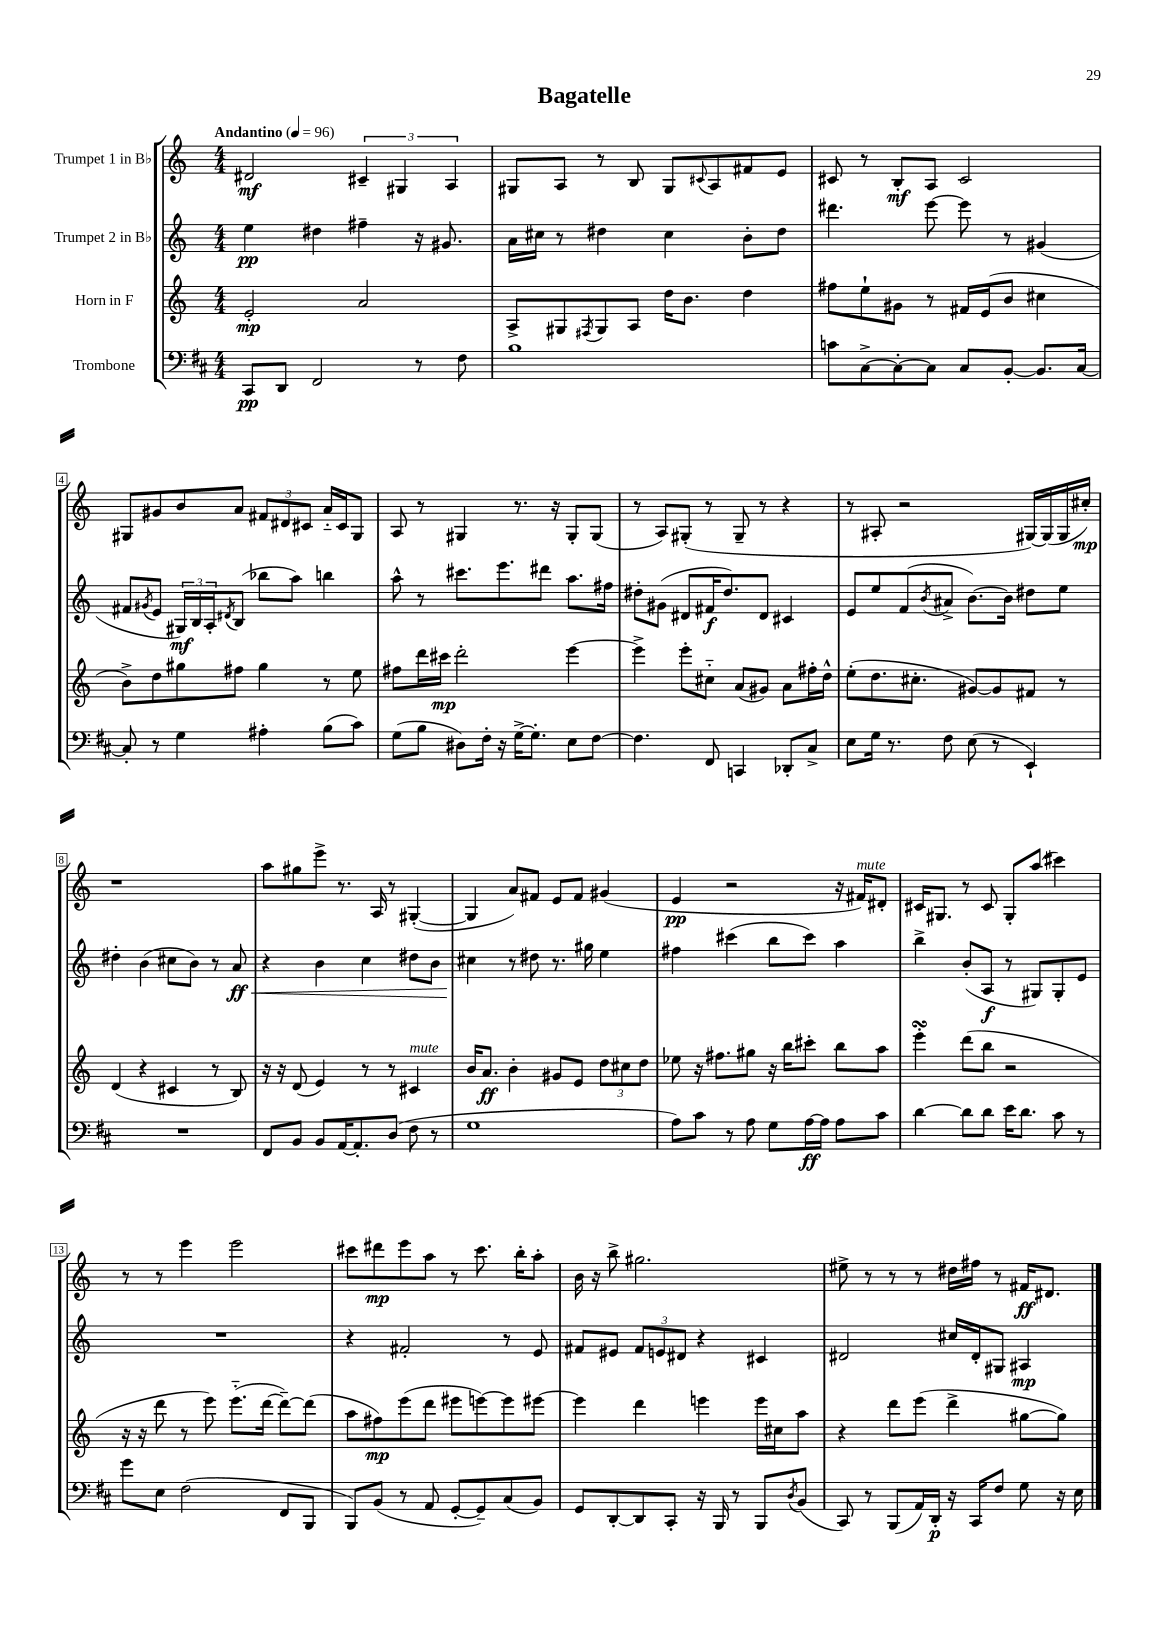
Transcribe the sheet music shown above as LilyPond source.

\header { title = "Bagatelle" }
<<
\new StaffGroup <<
\new Staff = "s0" \with { instrumentName = "Trumpet 1 in Bb" } {
    \clef treble \key c \major \numericTimeSignature \time 4/4 \tempo "Andantino" 4 = 96
    dis'2\mf \tuplet 3/2 { cis'4-- gis4 a4 } |
    gis8 a8 r8 b8 gis8 \appoggiatura { cis'8 } a8 fis'8 e'8 |
    cis'8 r8 b8-.\mf a8 cis'2 |
    gis8 gis'8 b'8 a'8 \tuplet 3/2 { fis'8 dis'8 cis'8 } a'16-_ cis'16 gis8 |
    a8 r8 gis4 r8. r16 gis8-. gis8( |
    r8 a8) gis8-.( r8 gis8-- r8 r4 |
    r8 ais8-. r2 gis16~) gis16( gis16 cis''16-.\mp) |
    r1 |
    a''8 gis''8 e'''8-> r8. a16 r8 gis4~-.( |
    gis4 a'8) fis'8 e'8 fis'8 gis'4( |
    e'4\pp r2 r16 fis'16^\markup { \italic "mute" }) dis'8-. |
    cis'16 gis8. r8 cis'8 gis8-. a''8( cis'''4) |
    r8 r8 e'''4 e'''2 |
    cis'''8 dis'''8\mp e'''8 a''8 r8 cis'''8. b''16-. a''8-. |
    b'16 r16 b''8-> gis''2. |
    eis''8-> r8 r8 r8 dis''16 fis''16 r8 fis'16\ff dis'8. \bar "|." |
}
\new Staff = "s1" \with { instrumentName = "Trumpet 2 in Bb" } {
    \clef treble \key c \major \numericTimeSignature \time 4/4
    e''4\pp dis''4 fis''4-- r16 gis'8. |
    a'16 cis''16 r8 dis''4 cis''4 b'8-. dis''8 |
    dis'''4. e'''8~ e'''8 r8 gis'4( |
    fis'8 \acciaccatura { gis'8 } e'8 \tuplet 3/2 { gis16\mf) b16 a16-. } \acciaccatura { dis'8 } b8( bes''8 a''8) b''4 |
    a''8-^ r8 cis'''8. e'''8. dis'''8 a''8. fis''16 |
    dis''8-. gis'8( dis'8 fis'16\f dis''8.) dis'8 cis'4 |
    e'8 e''8 f'8( \acciaccatura { b'8 } ais'8-> b'8.~) b'16 dis''8 e''8 |
    dis''4-. b'4( cis''8 b'8) r8 a'8\ff\< |
    r4 b'4 c''4 dis''8 b'8 |
    cis''4\! r8 dis''8 r8. gis''16 e''4 |
    fis''4 cis'''4( b''8 cis'''8) a''4 |
    b''4-> b'8-.( a8\f r8 gis8) gis8-. e'8 |
    R1 |
    r4 fis'2-. r8 e'8 |
    fis'8 eis'8 \tuplet 3/2 { fis'8 e'8 dis'8 } r4 cis'4 |
    dis'2 cis''16 dis'16-. gis8 ais4\mp \bar "|." |
}
\new Staff = "s2" \with { instrumentName = "Horn in F" } {
    \clef treble \key c \major \numericTimeSignature \time 4/4
    e'2-.\mp a'2 |
    a8-> gis8 \acciaccatura { fis8 } gis8 a8 d''16 b'8. d''4 |
    fis''8 e''8-! gis'8 r8 fis'16 e'16( b'8 cis''4 |
    b'8->) d''8 gis''8 fis''8 gis''4 r8 e''8 |
    fis''8 d'''16 cis'''16\mp d'''2-. e'''4~ |
    e'''4-> e'''8-. cis''8-_ a'8( gis'8) a'8 fis''16-. d''16-^ |
    e''8-.( d''8. cis''8.-. gis'8~) gis'8 fis'8 r8 |
    d'4( r4 cis'4 r8 b8) |
    r16 r16 d'8( e'4) r8 r8 cis'4^\markup { \italic "mute" } |
    b'16 a'8.\ff b'4-. gis'8 e'8 \tuplet 3/2 { d''8 cis''8 d''8 } |
    ees''8 r16 fis''8. gis''8 r16 b''16 cis'''8-. b''8 a''8 |
    e'''4-.\turn d'''8( b''8 r2 |
    r16 r16 d'''8 r8 e'''8) e'''8.-_( d'''16~ d'''8~--) d'''8( |
    a''8 fis''8\mp) e'''8( d'''8 eis'''8 e'''8~) e'''8 eis'''8~ |
    eis'''4 d'''4 e'''4 e'''16 cis''16 a''8 |
    r4 d'''8 e'''8( d'''4-> gis''8~ gis''8) \bar "|." |
}
\new Staff = "s3" \with { instrumentName = "Trombone" } {
    \clef bass \key d \major \numericTimeSignature \time 4/4
    cis,8\pp d,8 fis,2 r8 fis8 |
    b1 |
    c'8 cis8~-> cis8~-. cis8 cis8 b,8~-. b,8. cis16~ |
    cis8-. r8 g4 ais4-. b8( cis'8) |
    g8( b8 dis8) fis16-. r16 g16~-> g8.-. e8 fis8~ |
    fis4. fis,8 c,4 des,8-. cis8-> |
    e8 g16 r8. fis8 e8( r8 e,4-!) |
    R1 |
    fis,8 b,8 b,8 a,16~ a,8.-. d8( fis8 r8 |
    g1 |
    a8) cis'8 r8 a8 g8 a16~\ff a16 a8 cis'8 |
    d'4~ d'8 d'8 e'16 d'8. cis'8 r8 |
    g'8 e8 fis2( fis,8 b,,8 |
    b,,8) b,8( r8 a,8 g,8~-. g,8--) cis8( b,8) |
    g,8 d,8~-. d,8 cis,8-. r16 b,,16 r8 b,,8 \acciaccatura { d8 } b,8( |
    cis,8) r8 b,,8( a,16) d,16-.\p r16 cis,16 fis8 g8 r16 e16 \bar "|." |
}
>>
>>
\layout { \context { \Score \override BarNumber.stencil = #(make-stencil-boxer 0.1 0.3 ly:text-interface::print) } }
